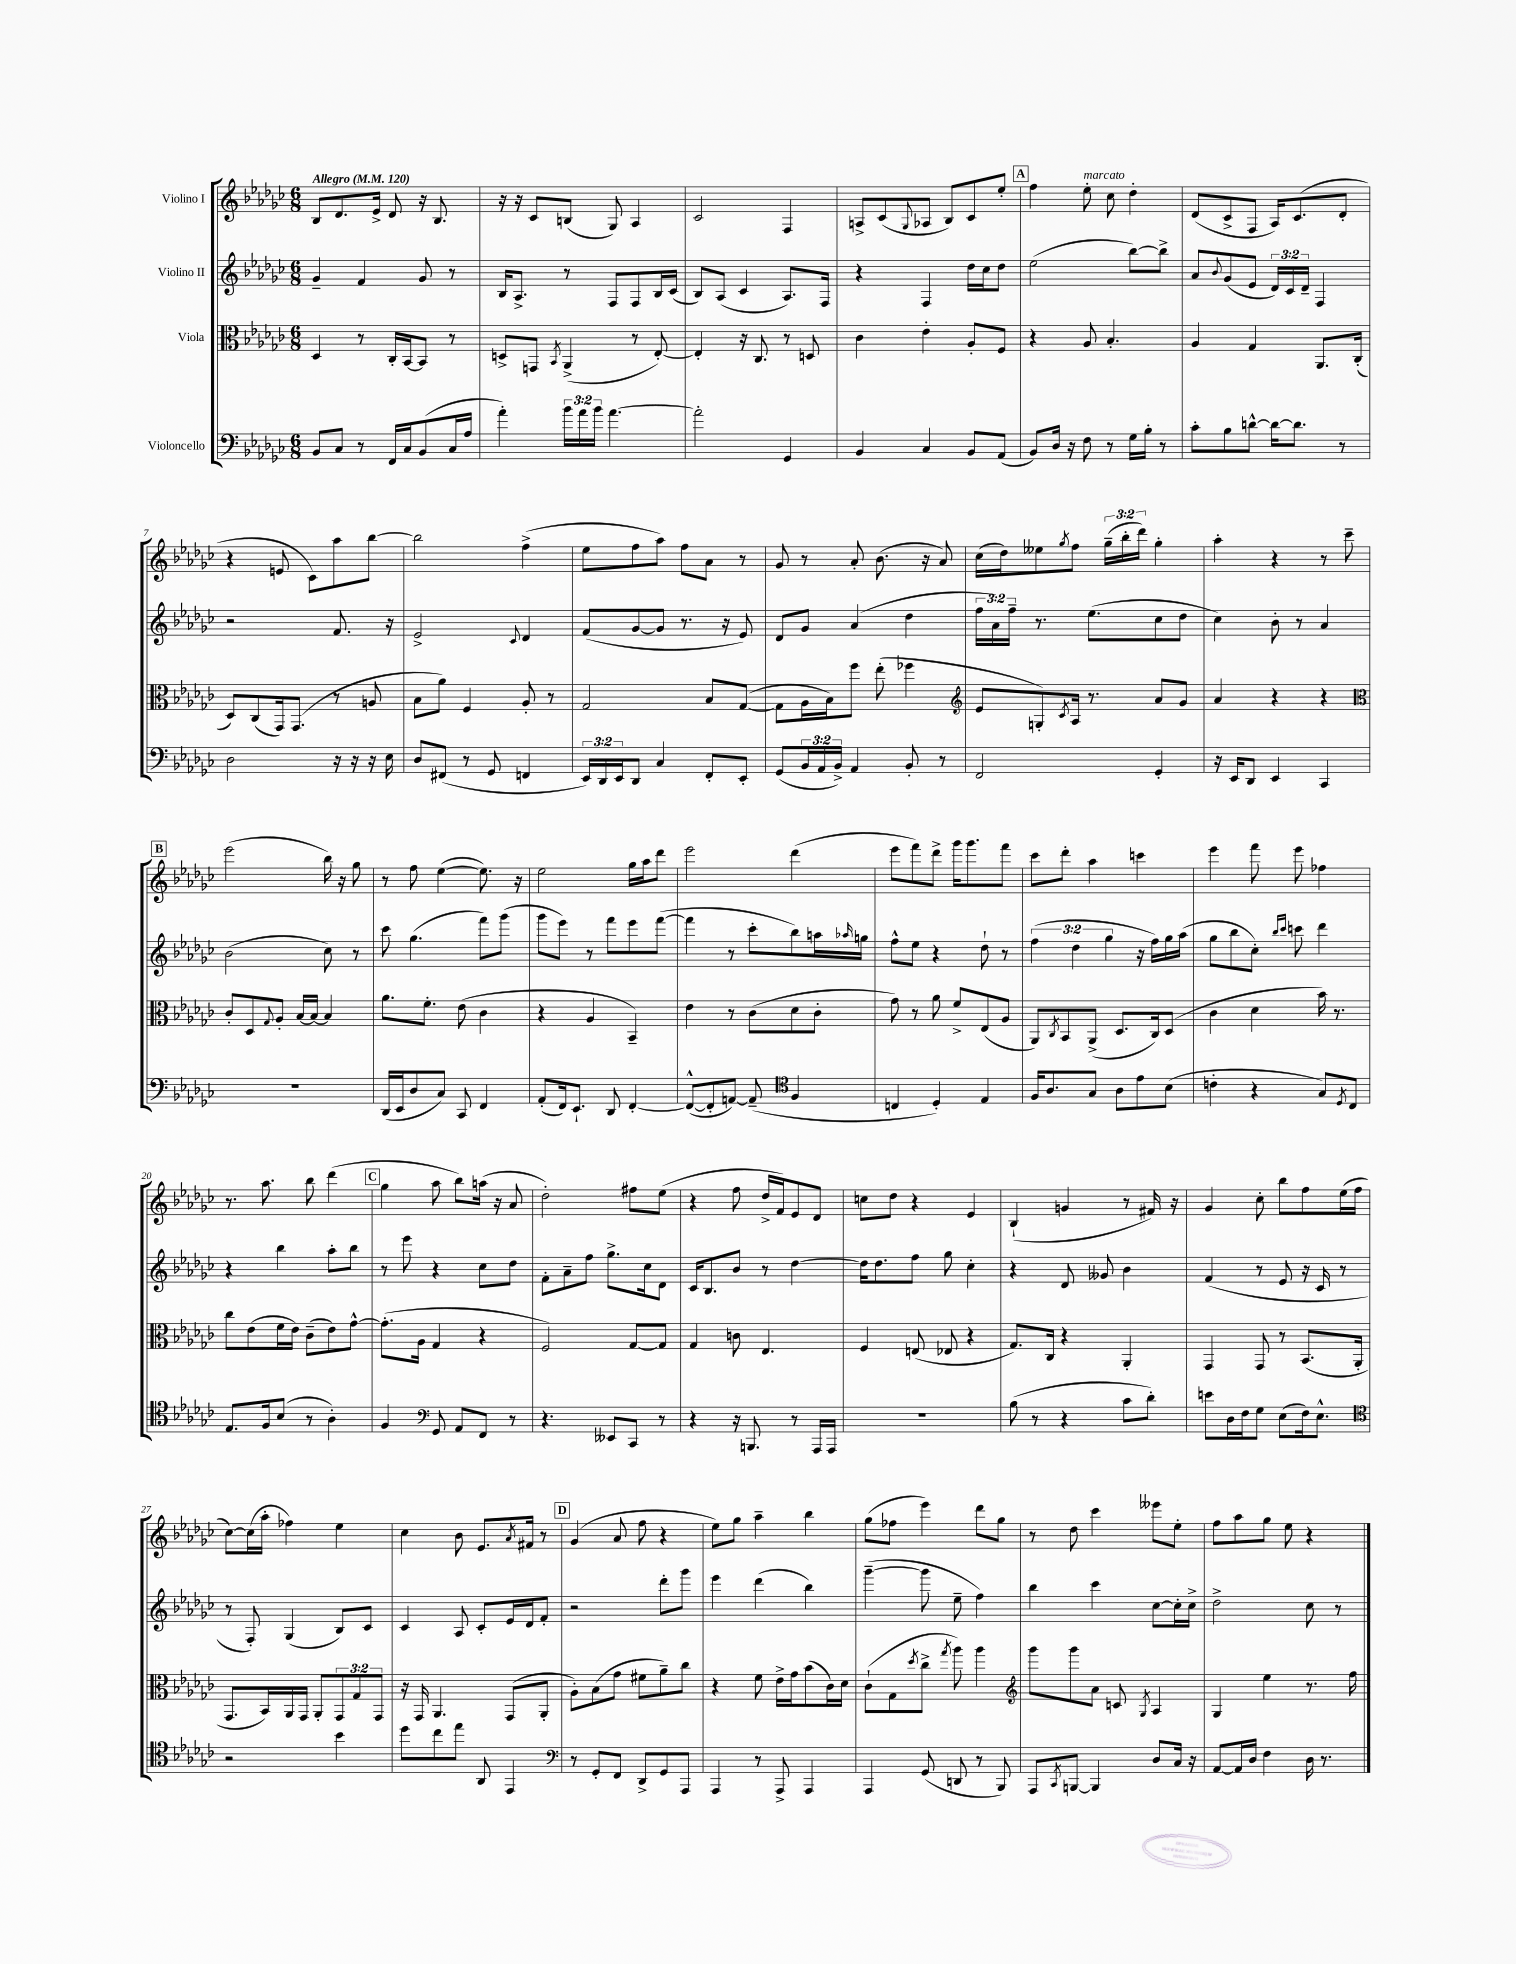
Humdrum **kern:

**kern	**kern	**kern	**kern
*staff4	*staff3	*staff2	*staff1
*clefF4	*clefC3	*clefG2	*clefG2
*k[b-e-a-d-g-c-]	*k[b-e-a-d-g-c-]	*k[b-e-a-d-g-c-]	*k[b-e-a-d-g-c-]
*M6/8	*M6/8	*M6/8	*M6/8
*MM120	*MM120	*MM120	*MM120
8BB-	4D-	4g-~	8B-
8C-	.	.	8.d-
8r	8r	4f	.
.	.	.	16e-^
16FF	16C-'	.	8d-
16C-	[16BB-	.	.
(8BB-	8BB-]	8g-	16r
.	.	.	8.B-
16C-	8r	8r	.
16A-	.	.	.
=	=	=	=
4a-')	8D^	16B-	16r
.	.	8.A-^	16r
.	8GG	.	8c-
.	8qBB-	.	.
24b-	(4AA-^	8r	(8B
24a-	.	.	.
24b-	.	.	.
[4.a-	.	8F	8G-)
.	8r	8F	4A-
.	[8E-')	16B-	.
.	.	(16c-	.
=	=	=	=
2a-']	4E-']	8B-)	2c-
.	.	(8A-	.
.	16r	4c-	.
.	8.C-	.	.
4GG-	8r	8.A-)	4F
.	8D	.	.
.	.	16F	.
=	=	=	=
4BB-	4c-	4r	8A^
.	.	.	(8c-
.	.	.	8qqG-
4C-	4e-'	4F	8A-
.	.	.	8B-)
8BB-	8A-'	16dd-	8c-
.	.	16cc-	.
(8AA-	8F	8dd-	8ee-'
=	=	=	=
8BB-)	4r	(2ee-	4ff
16D-	.	.	.
16r	.	.	.
8F	8A-	.	8ee-'
8r	4.B-'	.	8cc-
16G-	.	[8bb-)	4dd-'
16B-'	.	.	.
8r	.	8bb-^]	.
=	=	=	=
8c-'	4A-	8a-	(8d-
.	.	8qqb-	.
8B-	.	(8g-	8c-^
[8d^^	4G-	8e-	8F
16d_	.	24d-)	16A-)
.	.	24c-	.
8.d]	.	.	(8.c-
.	.	24d-~	.
.	8.AA-	4F	.
8r	.	.	8d-'
.	(16C-'	.	.
=	=	=	=
2D-	8D-)	2r	4r
.	(8C-	.	.
.	16GG-)	.	8e
.	(8.GG-	.	.
.	.	.	8c-)
16r	8r	8.f	8aa-
16r	.	.	.
16r	8A	.	[8bb-
16E-	.	16r	.
=	=	=	=
8D-	8B-	2e-^	2bb-]
(8FF#	8a-)	.	.
8r	4F	.	.
8GG-	.	.	.
.	.	8qqc-	.
4FF	8A-'	4d-	(4ff^
.	8r	.	.
=	=	=	=
24EE-)	2G-	(8f	8ee-
24DD-	.	.	.
24EE-	.	.	.
8DD-	.	[8g-	8ff
4C-	.	8g-]	8aa-)
.	.	8.r	8ff
8FF'	8B-	.	8a-
.	.	16r	.
8EE-'	([8G-	8e-)	8r
=	=	=	=
(8GG-	8G-]	8d-	8g-
24BB-	16A-	8g-	8r
24AA-	.	.	.
.	16B-)	.	.
24BB-^)	.	.	.
4AA-	8ff	(4a-	8a-'
.	(8ee-'	.	(8.b-
8BB-'	4ff-	4dd-	.
.	.	.	16r
8r	.	.	8a-)
=	=	=	=
*	*clefG2	*	*
2FF	8e-	24ff	(16cc-
.	.	24a-)	.
.	.	.	16dd-)
.	.	24ff~	.
.	8G')	8.r	8ee--
.	8qc-	.	8qgg-
.	16A-	.	8ff
.	8.r	(8.ee-	.
.	.	.	(24gg-~
.	.	.	24bb-'
.	.	.	24ddd-)
4GG-'	8a-	8cc-	4gg-'
.	8g-	8dd-	.
=	=	=	=
16r	4a-	4cc-)	4aa-'
16EE-	.	.	.
8DD-	.	.	.
4EE-	4r	8b-'	4r
.	.	8r	.
4CC-	4r	4a-	8r
.	.	.	8ccc-~
=	=	=	=
*	*clefC3	*	*
2.r	8c-'	(2b-	(2eee-
.	8D-	.	.
.	8qqG-	.	.
.	8A-'	.	.
.	[16B-	.	.
.	16B-_	.	.
.	4B-]	8cc-)	16bb-)
.	.	.	16r
.	.	8r	8gg-
=	=	=	=
(16DD-	8.a-	8ccc-	8r
16EE-	.	.	.
8D-	.	(4.gg-	8ff
.	8.f'	.	.
8C-)	.	.	([4ee-
8CC-	(8e-	.	.
4FF	4c-	8fff)	8.ee-])
.	.	(8ggg-	.
.	.	.	16r
=	=	=	=
(8AA-'	4r	8ggg-	2ee-
16FF)	.	8eee-)	.
8.EE-`	.	.	.
.	4A-	8r	.
8DD-	.	8fff	.
[4FF'	4BB-~)	8eee-	16gg-
.	.	.	16aa-
.	.	([8fff	8ddd-
=	=	=	=
(8FF^^_	4e-	4fff]	2eee-
8FF']	.	.	.
[8AA)	8r	8r	.
(8AA~]	(8c-	8ccc-'	.
*clefC4	*	*	*
4F	8d-	8bb-)	(4ddd-
.	8c-'	16aa	.
.	.	16qqaa-	.
.	.	16gg	.
=	=	=	=
4C	8g-)	8ff^^	8eee-
.	8r	8ee-	8fff)
4D-')	8a-	4r	8ddd-^
.	8f^	.	16ggg-
.	.	.	8.ggg-
4E-	(8E-	8dd-`	.
.	8A-	8r	8fff
=	=	=	=
16F	8AA-)	(6ff	8ccc-
8.A-	.	.	.
.	8qC-	.	.
.	8BB-	.	8ddd-'
.	.	6dd-	.
8G-	(8AA-^	.	4aa-
.	.	6gg-	.
8A-	8.D-	.	.
8e-	.	16r	4ccc
.	16C-)	16ff)	.
(8B-	(8D-	16gg-	.
.	.	(16aa-	.
=	=	=	=
4c'	4c-	8gg-	4eee-
.	.	8bb-	.
4r	4d-	8cc-')	8fff
.	.	16qqbb-	.
.	.	16qqccc-	.
.	.	8ccc	8eee-
8G-)	16b-)	4ddd-	4ff-
.	8.r	.	.
8qD-	.	.	.
8C-	.	.	.
=	=	=	=
8.E-	8cc-	4r	8.r
.	(8e-	.	.
16F	.	.	8.aa-
(8B-	16f	4bb-	.
.	16e-)	.	.
8r	(8c-~	.	8bb-
4A-')	8e-)	8aa-'	(4ddd-
.	[8g-^^	8bb-	.
=	=	=	=
4F	(8.g-']	8r	4gg-
.	.	8eee-	.
.	16A-	.	.
*clefF4	*	*	*
8GG-	4G-	4r	8aa-
8AA-	.	.	8bb-)
8FF	4r	8cc-	(16aa
.	.	.	16r
8r	.	8dd-	8a-
=	=	=	=
4.r	2F)	8f'	2dd-')
.	.	8a-~	.
.	.	8ff	.
8EE--	.	8.gg-^	.
8CC-	[8G-	.	8ff#
.	.	16cc-	.
8r	8G-]	8d-	(8ee-
=	=	=	=
4r	4G-	16c-	4r
.	.	8.B-	.
16r	8c	8b-	8ff
8.BBB	.	.	.
.	4.E-	8r	16dd-^
.	.	.	16f)
8r	.	[4dd-	8e-
16AAA-	.	.	8d-
16AAA-	.	.	.
=	=	=	=
2.r	4F	16dd-]	8cc
.	.	8.dd-	.
.	.	.	8dd-
.	(8E	8ff	4r
.	8E-	8gg-	.
.	4r	4cc-'	4e-
=	=	=	=
(8B-	8.G-)	4r	(4B-`
8r	.	.	.
.	16C-	.	.
4r	4r	8d-	4g
.	.	8g--	.
8c-	4AA-'	4b-	8r
8d-')	.	.	16f#)
.	.	.	16r
=	=	=	=
8e	4GG-	(4f	4g-
16D-	.	.	.
16F	.	.	.
8G-	8GG-	8r	8cc-'
(8E-	8r	8e-	8bb-
16F)	(8.BB-	16r	8ff
8.E-^^	.	16c-	.
.	.	8r	(16ee-
.	16AA-'	.	16ff
=	=	=	=
*clefC4	*	*	*
2r	8.GG-	8r	[8cc-)
.	.	8F')	(16cc-]
.	16BB-)	.	16aa-'
.	16AA-	(4G-	4ff-)
.	16GG-	.	.
.	8AA-'	.	.
4b-	12GG-	8B-)	4ee-
.	12G-	.	.
.	.	8c-	.
.	12GG-	.	.
=	=	=	=
8dd-	16r	4c-	4cc-
.	16GG-	.	.
8cc-	4.AA-	.	.
8ee-	.	8A-	8b-
8AA-	.	8c-'	8.e-
4EE-	(8GG-	16e-	.
.	.	.	8qa-
.	.	16d-	16f#
.	8AA-'	8f'	8r
=	=	=	=
*clefF4	*	*	*
8r	8A-')	2r	(4g-
8GG-'	(8B-	.	.
8FF	8g-	.	8a-
8DD-^	8f#	.	8ff
8GG-	8a-~)	8ddd-'	4r
8AAA-	8cc-	8ggg-	.
=	=	=	=
4AAA-	4r	4eee-	8ee-)
.	.	.	8gg-
8r	8f	(4ddd-	4aa-~
8AAA-^	16e-^	.	.
.	16g-	.	.
4AAA-	(8b-	4bb-)	4bb-
.	16c-)	.	.
.	16d-	.	.
=	=	=	=
4AAA-	(8c-`	([4ggg-~	(8gg-
.	8G-	.	8ff-
.	8qdd-	.	.
(8GG-	8cc-^	8ggg-]	4eee-)
.	8qgg-	.	.
8DD	8aa-)	8ee-~	.
8r	4aa-	4ff)	8ddd-
8BBB-)	.	.	8gg-
=	=	=	=
*	*clefG2	*	*
8AAA-	8ggg-	4bb-	8r
8qCC-	.	.	.
[8BBB	8ggg-	.	8dd-
4BBB]	8a-	4ccc-	4ccc-
.	8c	.	.
.	8qG-	.	.
8D-	4A-	[8cc-	8eee--
16C-	.	16cc-']	8ee-'
16r	.	16cc-^	.
=	=	=	=
[8AA-	4G-	2dd-^	8ff
16AA-]	.	.	8aa-
16D-	.	.	.
4F	4ee-	.	8gg-
.	.	.	8ee-
16D-	8.r	8cc-	4r
8.r	.	.	.
.	.	8r	.
.	16ff	.	.
==	==	==	==
*-	*-	*-	*-
